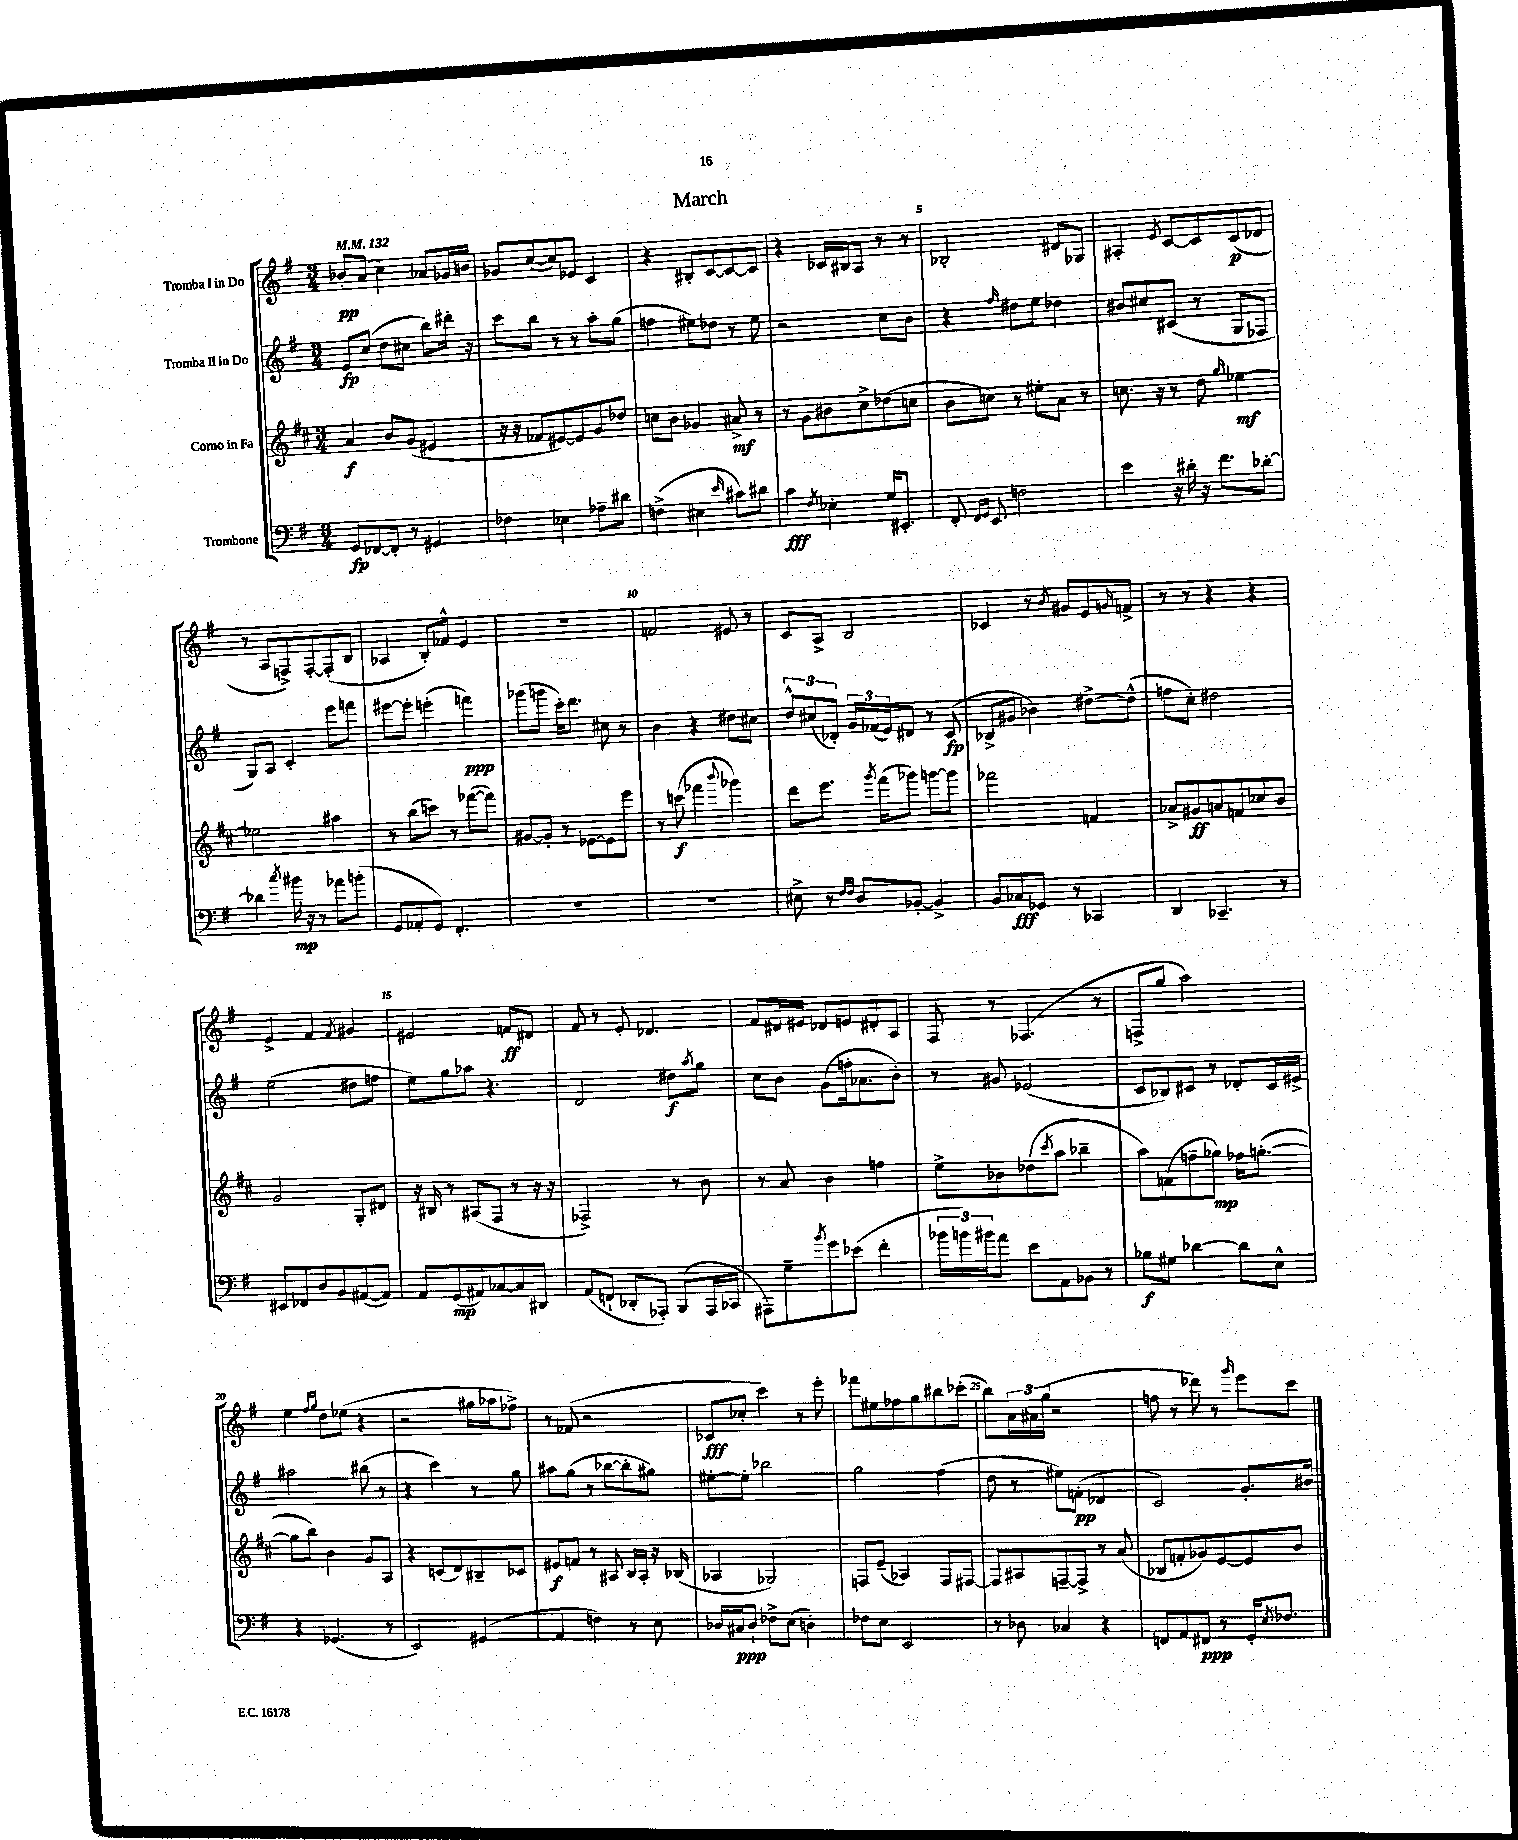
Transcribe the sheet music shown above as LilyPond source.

\header { title = "March" }
<<
\new StaffGroup <<
\new Staff = "s0" \with { instrumentName = "Tromba I in Do" } {
    \clef treble \key g \major \numericTimeSignature \time 3/4 \tempo 4 = 132
    bes'8-.\pp a'8( c''4) aes'8 ges'16 b'16 |
    ges'8 c''8~( c''8) ees'8 c'4 |
    r4 bis8-. c'8~ c'8~ c'8 |
    r4 ces'16 bis16 a8 r8 r8 |
    bes2-. dis'8 ges8 |
    ais4-. \acciaccatura { e'8 } c'8~ c'8 c'8\p( des'8 |
    r8 a8 f8->) f8~-. f8-.( b8 |
    aes4 b8-.) fes'8-^ e'4 |
    R2. |
    f'2 eis'8 r8 |
    c'8 a8-> b2 |
    ces'4 r8 \acciaccatura { b'8 } gis'8 e'8 \grace { g'16 } f'8-> |
    r8 r8 r4 r4 |
    e'4-> fis'4 \acciaccatura { fis'8 } gis'4 |
    eis'2 f'8\ff dis'8 |
    fis'8 r8 e'8-. des'4. |
    fis'8 dis'16 eis'16 des'8 e'8 dis'8-. a8 |
    fis8 r8 fes4.( r8 |
    f8-> g''8 a''2) |
    e''4 \grace { fis''16 g''16 } d''8 ees''8( r4 |
    r2 gis''16 aes''16 fes''8->) |
    r8 fes'8( r2 |
    ces'8\fff ces''8-. c'''4) r8 e'''8-. |
    fes'''8 eis''8 fes''8 g''8 bis''8 ces'''8-.( |
    b''8) \tuplet 3/2 { a'16 ais'16 g''16( } r2 |
    f''8 r8 des'''8) r8 \grace { g'''16 } e'''8 c'''8 \bar "|." |
}
\new Staff = "s1" \with { instrumentName = "Tromba II in Do" } {
    \clef treble \key g \major \numericTimeSignature \time 3/4
    e'8\fp c''8( d''8 cis''8 b''8) dis'''16-. r16 |
    c'''8 b''8 r8 r8 a''8-. g''8( |
    f''4 eis''8) des''8 r8 eis''8 |
    r2 c''8 b'8 |
    r4 \grace { fis''16 } dis''8 e''8 des''4 |
    bis'8 cis''8 cis'8( r8 g8 fes8 |
    g8) a8 c'4-. e'''8 f'''8 |
    eis'''8~ eis'''8-. e'''4-.( f'''4\ppp) |
    ges'''8( g'''8 c'''16-.) d'''8. cis''8 r8 |
    b'4 r4 dis''8 cis''8 |
    \tuplet 3/2 { d''8-^ cis''8( des'8-.) } \tuplet 3/2 { g'16 fes'16( e'16) } dis'8 r8 c'8\fp( |
    bes8-> gis'8 bes'4) dis''8~-> dis''8-^( |
    f''8 c''8-.) dis''2 |
    e''2( dis''8 f''8 |
    e''8) g''8 aes''8 r4. |
    d'2 dis''8\f \acciaccatura { a''8 } g''8 |
    c''8 b'8 g'8( f''16-. aes'8. b'8-.) |
    r8 gis'8 ees'2( |
    c'8 bes8) cis'8 r8 des'8-. cis'16 eis'16-> |
    ais''2 bis''8( r8 |
    r4 c'''4) r8 g''8 |
    ais''8 g''8( r8 bes''8~ bes''8-. gis''8) |
    eis''8~-. eis''8-. bes''2 |
    g''2 fis''4( |
    d''8 r8 eis''8) f'8-.\pp( des'4 |
    c'2) g'8.-. bis'16 \bar "|." |
}
\new Staff = "s2" \with { instrumentName = "Corno in Fa" } {
    \clef treble \key d \major \numericTimeSignature \time 3/4
    a'4\f b'8 g'8( eis'4 |
    r16 r16 fes'8 eis'8~) eis'8 g'8 des''8 |
    c''8 b'8 ges'4 ais'8->\mf r8 |
    r8 g'8 bis'8 cis''8-> des''8( c''8 |
    b'8 c''8) r8 eis''8-. a'8 r8 |
    c''8. r16 r8 d''8 \grace { g''16 } ees''4~\mf |
    ees''2 ais''4 |
    r8 b''8( c'''8) r8 fes'''8~( fes'''8) |
    gis'8~ gis'8-. r8 ees'8~ ees'8 e'''8 |
    r8 c'''8\f( fes'''4 \appoggiatura { b'''8 } ges'''4) |
    d'''8 e'''8. \acciaccatura { g'''8 } fis'''16( ges'''8) g'''8~ g'''8 |
    fes'''2 f'4 |
    aes'8-> gis'8\ff a'8 f'8 ces''8 b'8 |
    g'2 g8-. dis'8 |
    r16 bis16 r8 ais8( fis8 r8 r16 r16 |
    fes2->) r8 b'8 |
    r8 a'8 b'4 f''4 |
    e''8-> bes'8 des''8( \acciaccatura { cis'''8 } a''8 bes''4-- |
    a''8) f'8( f''8-- ges''8\mp) fes''16 g''8.~-.( |
    g''8 b''8) b'4 g'8 a8 |
    r4 c'8( d'8) bis8-- ces'8 |
    eis'8\f f'8 r8 ais8 b16 ais16-. r16 bes16( |
    aes4 ges2) |
    f8 e'8--( aes4) f8 fis8~ |
    fis8 ais8 f8~-- f8-> r8 a'8( |
    bes8 f'8-. ges'8) e'8~ e'8 b'8 \bar "|." |
}
\new Staff = "s3" \with { instrumentName = "Trombone" } {
    \clef bass \key g \major \numericTimeSignature \time 3/4
    g,8\fp fes,8~ fes,8-. r8 gis,4 |
    fes4 ees4 aes8-- dis'8 |
    f4->( eis4 \grace { e'16 } cis'8) dis'8 |
    c'4\fff \acciaccatura { fis8 } ees4-. g16 eis,8.-. |
    fis,8-. \grace { fis,16 g,16 } e,8 f2 |
    e'4 r16 dis'16-. r16 fis'8. des'8~-. |
    des'4 \acciaccatura { c''8 } bis'16\mp r16 r8 aes'8 b'8-.( |
    g,8 aes,8-. g,8) fis,4.-. |
    R2. |
    R2. |
    eis8-> r8 \grace { fis16 fis16 } d8 bes,8~-. bes,4-> |
    b,8 ces8\fff ges,8 r8 ces,4 |
    d,4 ces,4.-- r8 |
    eis,8 fes,8 d8 b,8 ais,8~( ais,8) |
    a,8 g,8\mp( ais,8) ces8~ ces8 dis,8 |
    a,8( f,8-! des,8-. aes,,8-.) b,,8( aes,,16 ces,16 |
    ais,,8) g8-- \acciaccatura { b'8 } g'8 ees'8( fis'4-. |
    \tuplet 3/2 { bes'16 b'16) bis'16 } a'8 e'8 a,8 bes,8 r8 |
    bes8\f gis8 des'4~ des'8 e8-^ |
    r4 ges,4.( r8 |
    e,2) gis,4( |
    a,4 f4) r8 e8 |
    des16 cis16\ppp des8-! fes8-> e8( d4-.) |
    fes8 e8 e,2 |
    r8 des8 ces4 r4 |
    f,8 a,8 fis,8\ppp r8 g,16-. \acciaccatura { e8 } fes8. \bar "|." |
}
>>
>>
\layout { \context { \Score \override BarNumber.break-visibility = ##(#f #t #t) barNumberVisibility = #(every-nth-bar-number-visible 5) } }
